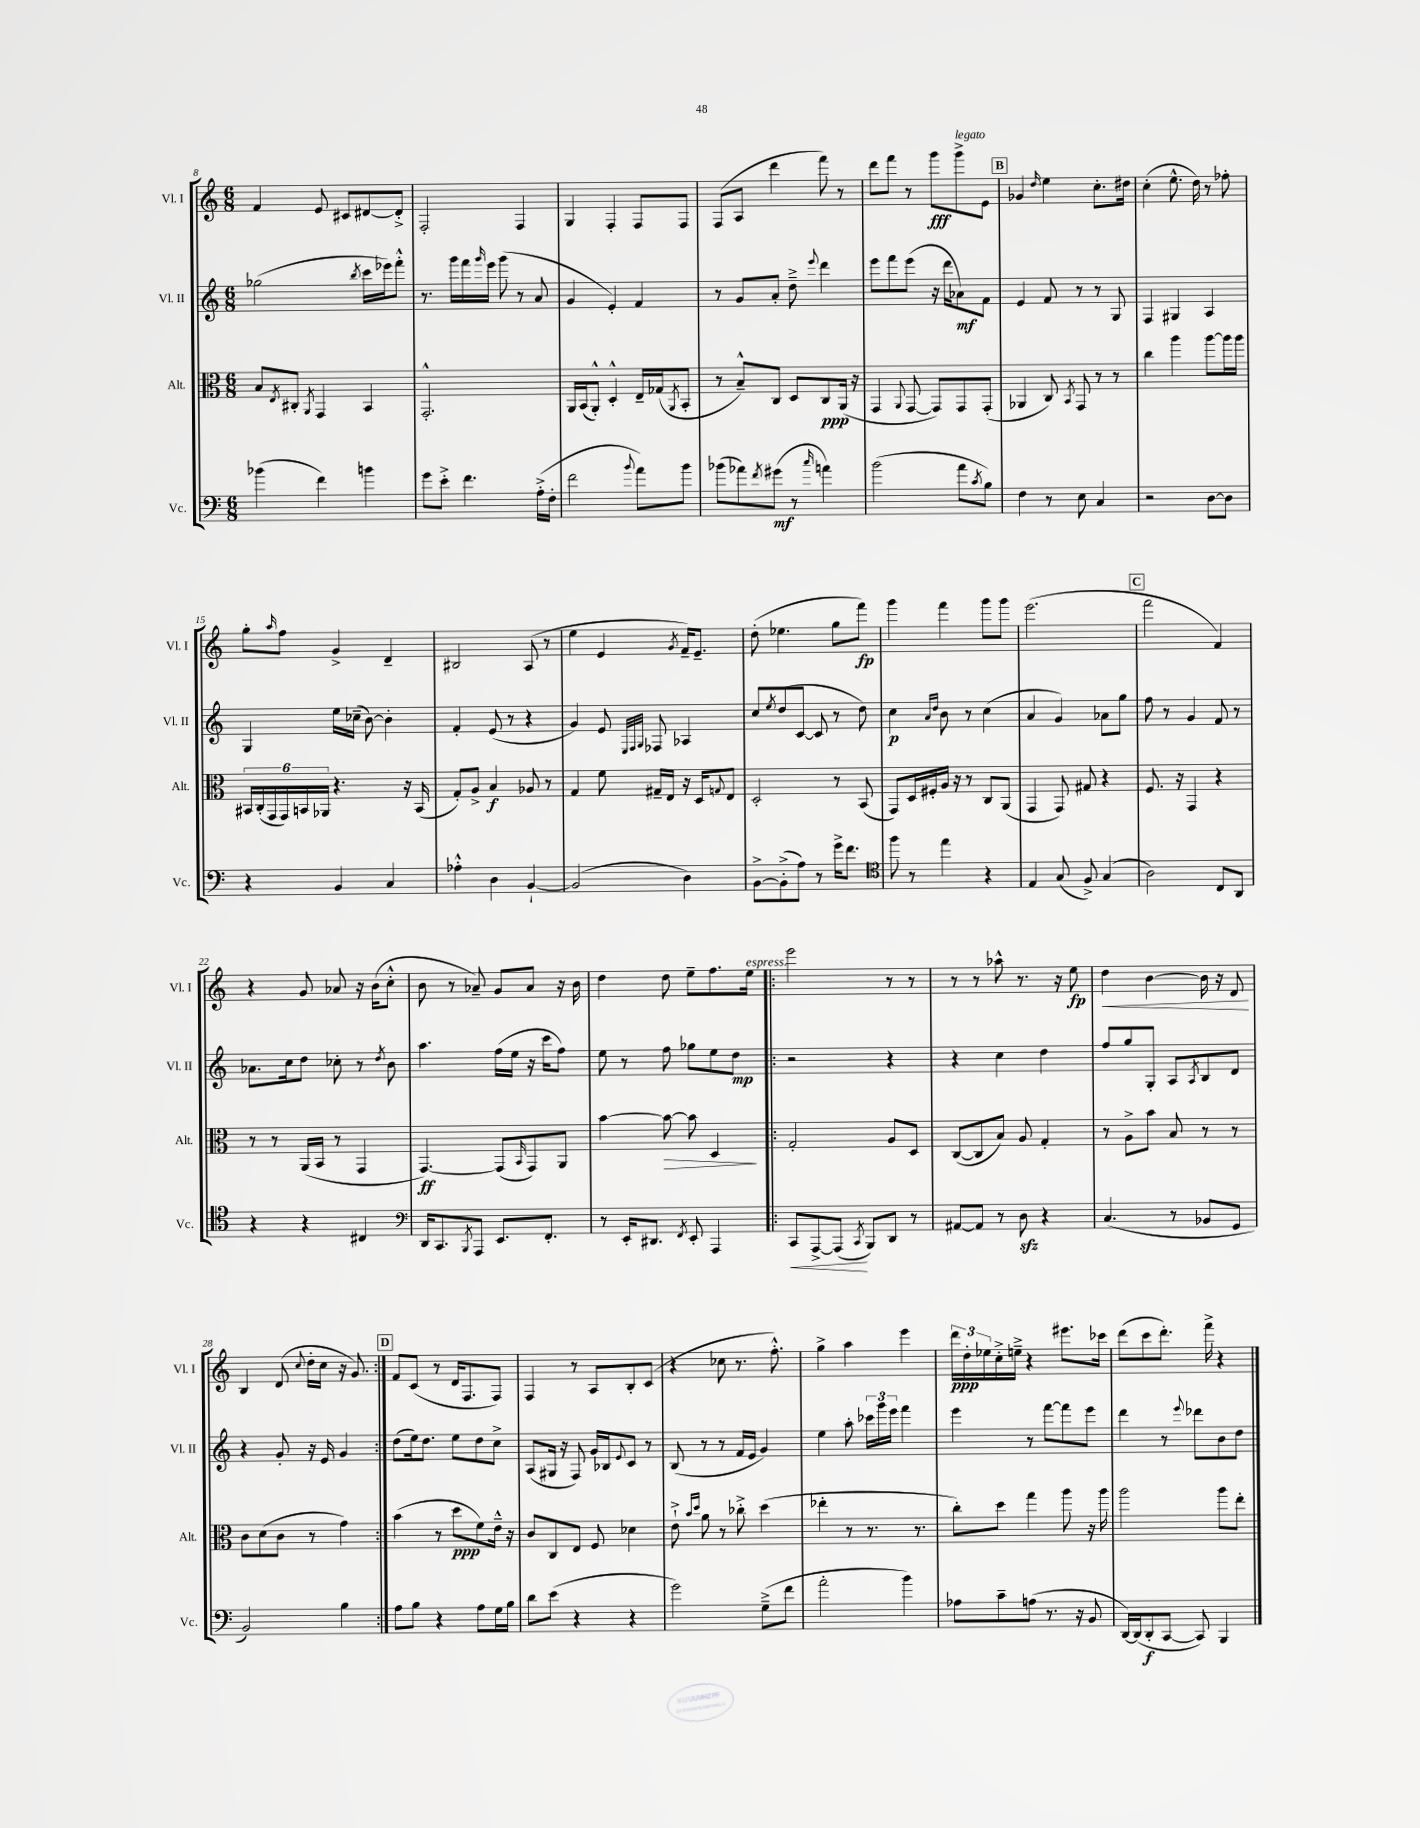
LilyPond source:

<<
\new StaffGroup <<
\new Staff = "s0" \with { instrumentName = "Vl. I" shortInstrumentName = "Vl. I" } {
    \clef treble \key c \major \numericTimeSignature \time 6/8
    f'4 e'8 cis'8 dis'8~ dis'8-.-> |
    f2-. f4 |
    g4 f4-. f8 f8 |
    f8( a8 d'''4 f'''8) r8 |
    d'''8 f'''8 r8 g'''8\fff g'''8->^\markup { \italic "legato" } e'8 |
    \mark \markup { \box "B" } ges'4 \grace { d''16 } e''4 c''8.-. dis''16 |
    c''4-.( e''8.-^ d''16) r8 fes''8-. |
    g''8-. \grace { a''16 } f''8 g'4-> d'4-- |
    bis2 a8( r8 |
    e''4 e'4 \acciaccatura { g'8 } f'16--) e'8.-- |
    d''8-.( ees''4. g''8 f'''8\fp) |
    g'''4 f'''4 g'''8 g'''8 |
    e'''2.( |
    \mark \markup { \box "C" } f'''2 f'4) |
    r4 g'8 aes'8 r16 b'16( c''8-.-^ |
    b'8 r8 aes'8--) g'8 aes'8 r16 b'16 |
    d''4 d''8 e''8-- f''8. e''16^\markup { \italic "espress." } |
    \repeat volta 2 { e'''2 r8 r8 |
    r8 r8 aes''8-^ r8. r16 e''8\fp |
    d''4\< b'4~ b'16 r16 d'8\! |
    b4 d'8( \appoggiatura { c''8 } d''16-. c''16 r16 g'8.) | }
    \mark \markup { \box "D" } f'8 c'8( r8 d'16 f8. f8) |
    f4 r8 a8 b8-. c'8( |
    r4 ces''8 r8. f''8.-.-^) |
    g''4-> a''4 e'''4 |
    \tuplet 3/2 { d'''16\ppp d''16-. ees''16 } c''16-.-> e''16---> r4 eis'''8. ces'''16 |
    d'''8( c'''8 d'''8.-.) f'''16-> r4 \bar "|." |
}
\new Staff = "s1" \with { instrumentName = "Vl. II" shortInstrumentName = "Vl. II" } {
    \clef treble \key c \major \numericTimeSignature \time 6/8
    ges''2( \acciaccatura { b''8 } c'''16 ees'''16) f'''8-.-^ |
    r8. g'''16 f'''16 \grace { g'''16 } e'''16 g'''8( r8 a'8 |
    g'4 e'4-.) f'4 |
    r8 g'8 a'8-. d''8---> \appoggiatura { e'''8 } d'''4 |
    e'''8 f'''8 e'''8( r16 d'''16 aes'8\mf) f'8 |
    \mark \markup { \box "B" } e'4 f'8 r8 r8 g8 |
    f4 gis4 a4 |
    g4 e''16 ces''16--( b'8~) b'4-. |
    f'4-. e'8( r8 r4 |
    g'4) e'8 \grace { e32 f32 g32 } fes8 aes4 |
    c''8 \acciaccatura { e''8 } d''8( c'8~ c'8 r8 d''8) |
    c''4\p \grace { a'16 d''16 } b'8 r8 c''4( |
    a'4 g'4) aes'8 g''8 |
    \mark \markup { \box "C" } f''8 r8 g'4 f'8 r8 |
    aes'8. c''16 d''8 ces''8-. r8 \acciaccatura { d''8 } b'8 |
    a''4. f''16( e''16 r16 c'''16 f''8) |
    e''8 r8 f''8 ges''8 e''8 d''8\mp |
    \repeat volta 2 { r2 r4 |
    r4 c''4 d''4 |
    f''8 g''8 g8-. a8 \acciaccatura { a8 } b8 d'8 |
    r4 g'8-. r16 e'16 g'4 | }
    \mark \markup { \box "D" } d''8( e''16) d''8. e''8 d''8 c''8-> |
    a8( gis16 r16 f8) g'16 bes16 \appoggiatura { e'8 } c'8 r8 |
    b8( r8 r8 f'16 e'16 g'4) |
    e''4 a''8-. \tuplet 3/2 { ces'''16 g'''16 e'''16 } f'''4 |
    e'''4 r8 f'''8~ f'''8 e'''8 |
    d'''4 r8 \appoggiatura { e'''8 } des'''8 b'8 d''8 \bar "|." |
}
\new Staff = "s2" \with { instrumentName = "Alt." shortInstrumentName = "Alt." } {
    \clef alto \key c \major \numericTimeSignature \time 6/8
    b8 \acciaccatura { e8 } cis8-. \acciaccatura { a,8 } g,4 b,4 |
    g,2.-.-^ |
    a,16 b,16( a,8-.-^) d4-.-^ e16-- ges16( \acciaccatura { a,8 } b,8-. |
    r8 b8---^) c8 d8 c8\ppp a,16( r16 |
    g,4 \appoggiatura { a,8 } g,8~ g,8) g,8 g,8-.( |
    \mark \markup { \box "B" } aes,4 c8) \acciaccatura { b,8 } g,8 r8 r8 |
    c''4 a''4 a''8~ a''16 a''16 |
    \tuplet 6/4 { bis,16 c16-.( g,16 g,16) b,16 aes,16 } r4. r16 b,16( |
    g8-.) a8-> b4\f aes8 r8 |
    g4 f'8 gis16-- e16 r16 d16 \appoggiatura { g8 } e8 |
    d2-. r8 b,8( |
    g,8) d16 fis16-. a16 r16 r8 c8 a,8( |
    g,4 g,8) gis8 r4 |
    \mark \markup { \box "C" } f8. r16 g,4 r4 |
    r8 r8 a,16( b,16 r8 g,4 |
    g,4.~\ff) g,8( \grace { b,16 } g,8) a,8 |
    b'4~ b'8~\> b'8 d4\! |
    \repeat volta 2 { g2-. a8 d8 |
    c8~( c8 b8) a8 g4-. |
    r8 a8-> b'8 b8 r8 r8 |
    c'8 d'8( c'8 r8 g'4) | }
    \mark \markup { \box "D" } b'4( r8 d''8\ppp f'8) e'16---^ r16 |
    c'8 c8 e8 f8 des'4 |
    e'8-!-> \grace { b'16 d''16 } a'8 r8 ces''8-.-> d''4( |
    ees''4-. r8 r8. r8. |
    c''8-.) d''8 g''4 a''8 r16 a''16 |
    a''2 a''8 e''8-. \bar "|." |
}
\new Staff = "s3" \with { instrumentName = "Vc." shortInstrumentName = "Vc." } {
    \clef bass \key c \major \numericTimeSignature \time 6/8
    bes'4( f'4) b'4 |
    g'8 e'8-.-> f'4. a16-.->( f16-. |
    f'2 \appoggiatura { b'8 } a'8) b'8 |
    bes'8( aes'8) \acciaccatura { f'8 } gis'8\mf( r8 \grace { c''16 } a'4) |
    b'2( a'8 \acciaccatura { c'8 } b8) |
    \mark \markup { \box "B" } f4 r8 e8 c4 |
    r2 d8~ d8 |
    r4 b,4 c4 |
    aes4-.-^ d4 b,4~-! |
    b,2( d4) |
    b,8~-> b,8-.->( a8) r8 g'16-> f'8. |
    \clef tenor f''8 r8 e''4 r4 |
    e4 g8( f8->) g4( |
    \mark \markup { \box "C" } a2) c8 a,8 |
    r4 r4 cis4 |
    \clef bass d,16 c,8. \acciaccatura { b,,8 } a,,8 e,8. f,8.-. |
    r8 e,16-. dis,8. \acciaccatura { f,8 } e,8-. a,,4 |
    \repeat volta 2 { c,8\< a,,8~-> a,,8\!( \acciaccatura { c,8 } b,,8) d,8 r8 |
    ais,8~ ais,8 r8 d8\sfz r4 |
    c4.( r8 bes,8 g,8 |
    b,2) b4 | }
    \mark \markup { \box "D" } a8 b8 r4 a8 g16 b16 |
    d'8 e'8( r4 r4 |
    g'2) g8--->( f'8 |
    a'2-. b'4) |
    aes8 c'8-- a8( r8. r16 b,8 |
    d,16~) d,16( d,8-.\f c,8~ c,8) b,,4 \bar "|." |
}
>>
>>
\layout { \context { \Score currentBarNumber = #8 } }
